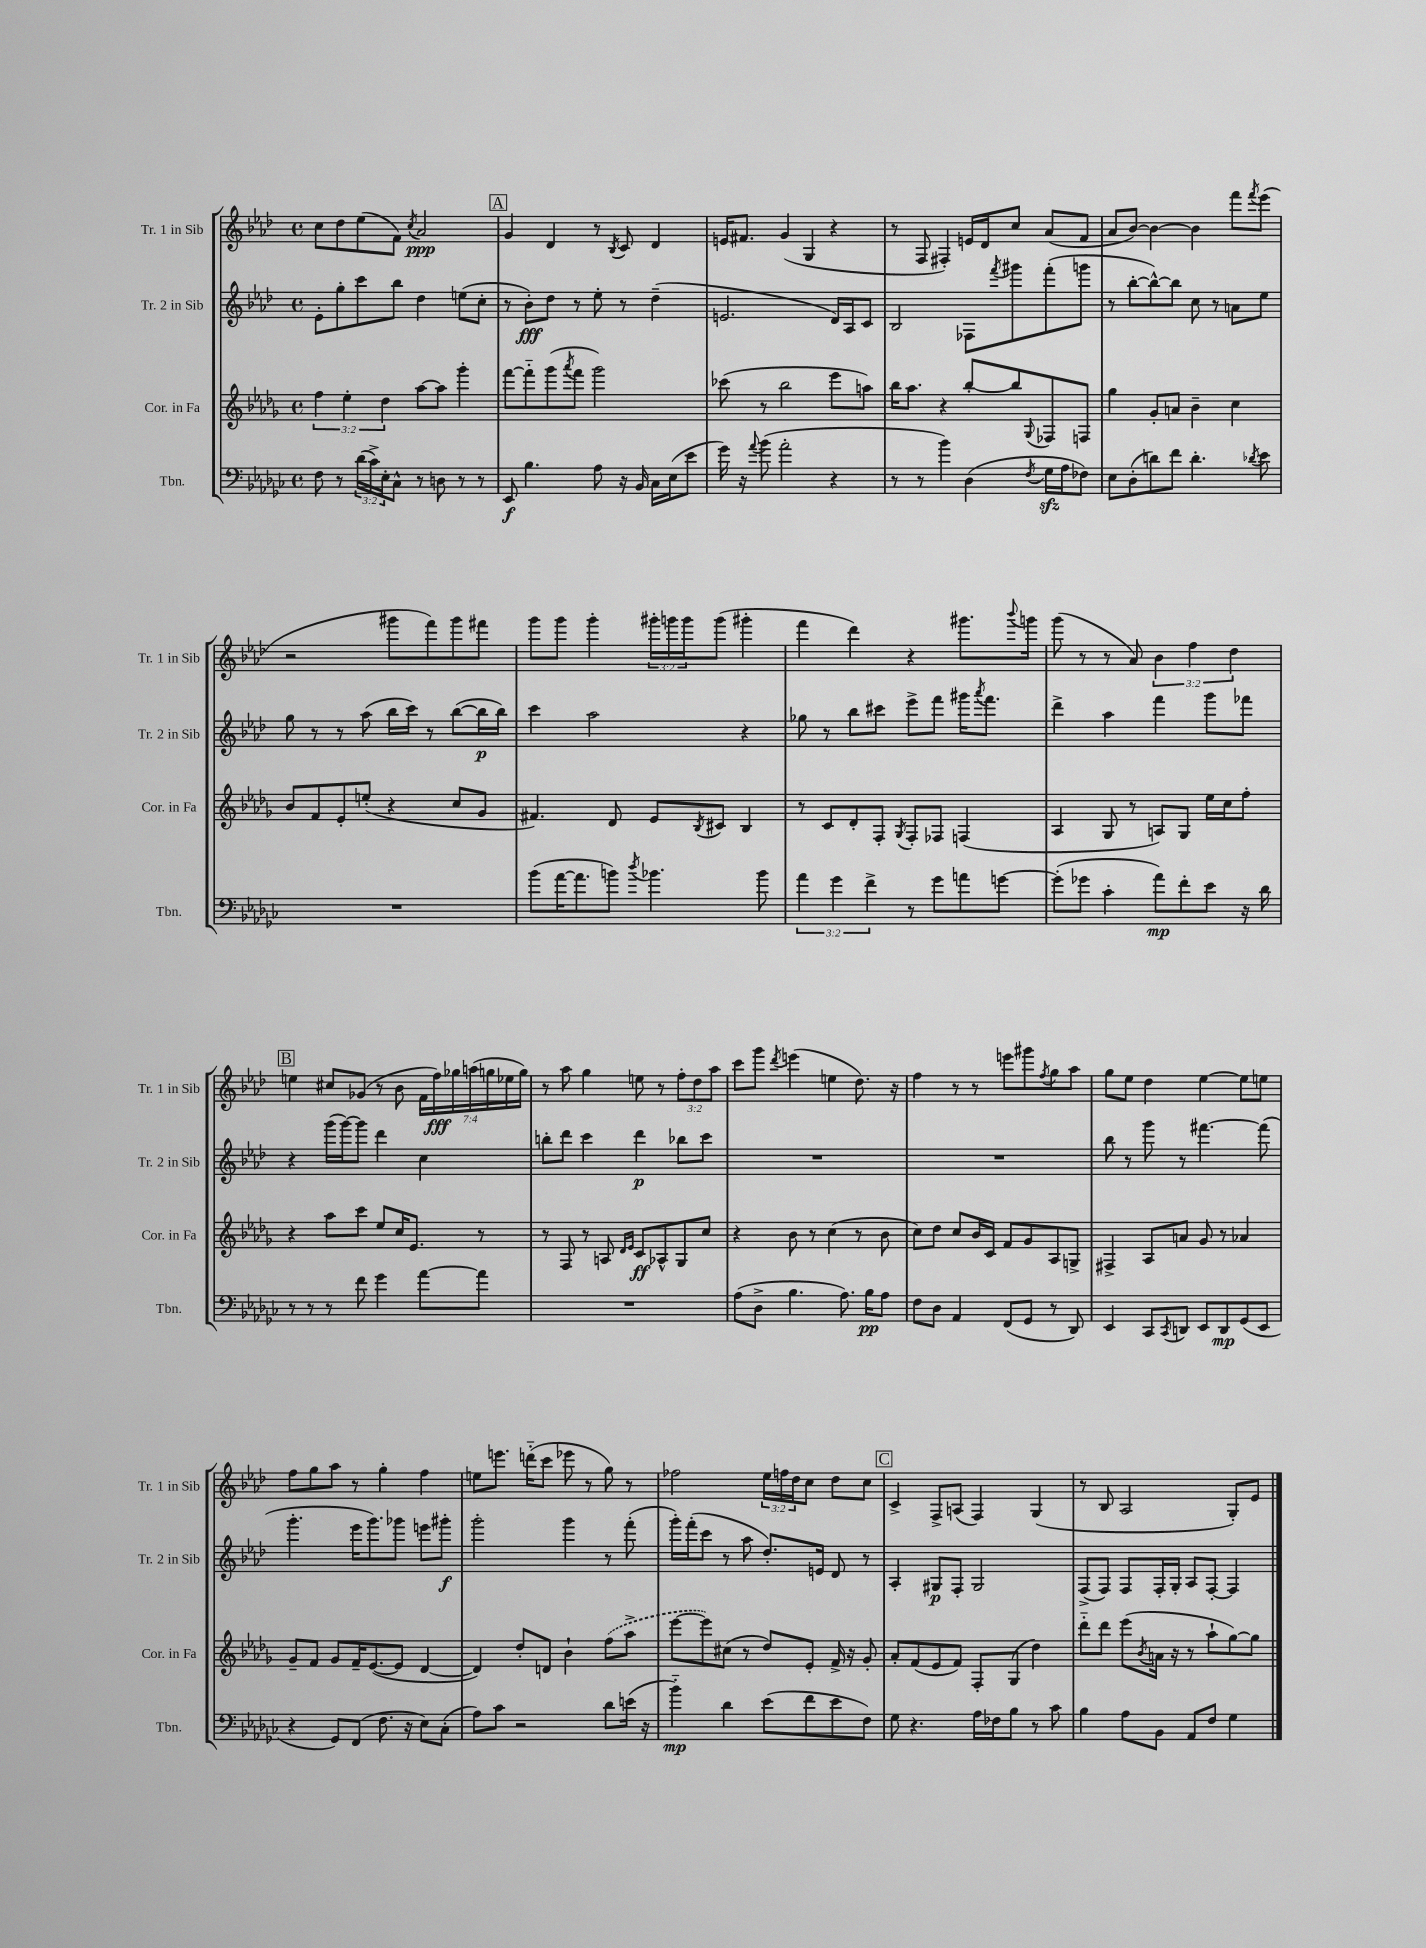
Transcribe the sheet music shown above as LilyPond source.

<<
\new StaffGroup <<
\new Staff = "s0" \with { instrumentName = "Tr. 1 in Sib" shortInstrumentName = "Tr. 1 in Sib" } {
    \clef treble \key aes \major \defaultTimeSignature \time 4/4 \override Staff.TupletNumber.text = #tuplet-number::calc-fraction-text
    c''8 des''8 ees''8( f'8) \acciaccatura { c''8 } aes'2\ppp |
    \mark \markup { \box "A" } g'4 des'4 r8 \acciaccatura { bes8 } c'8 des'4 |
    e'16 fis'8. g'4( g4 r4 |
    r8 f8 fis4-.) e'16 des'16 c''8 aes'8( f'8 |
    aes'8 bes'8~) bes'4~ bes'4 f'''8 \acciaccatura { f'''8 } ees'''8( |
    r2 gis'''8 f'''8) gis'''8 fis'''8 |
    g'''8 g'''8 g'''4-. \tuplet 3/2 { gis'''16-. g'''16 g'''16 } g'''8( gis'''4-. |
    f'''4 des'''4) r4 gis'''8. \appoggiatura { bes'''8 } g'''16 |
    g'''8( r8 r8 aes'8) \tuplet 3/2 { bes'4 f''4 des''4 } |
    \mark \markup { \box "B" } e''4 cis''8 ges'8( r8 bes'8 \tuplet 7/4 { f'16 f''16\fff) ges''16 a''16( g''16 ees''16 g''16) } |
    r8 aes''8 g''4 e''8 r8 \tuplet 3/2 { f''8-. des''8 aes''8 } |
    c'''8 g'''8 \acciaccatura { des'''8 } e'''4( e''4 des''8.) r16 |
    f''4 r8 r8 e'''8 gis'''8 \acciaccatura { f''8 } g''8 aes''8 |
    g''8 ees''8 des''4 ees''4~ ees''8 e''8 |
    f''8 g''8 aes''8 r8 g''4-. f''4 |
    e''8 e'''8. d'''16-_( c'''8 ees'''8 r8 g''8) r8 |
    fes''2 \tuplet 3/2 { ees''16 f''16 des''16 } c''8 des''8 c''8 |
    \mark \markup { \box "C" } c'4-> f8-> a8( f4) g4( |
    r8 bes8 aes2 g8-.) ees'8 \bar "|." |
}
\new Staff = "s1" \with { instrumentName = "Tr. 2 in Sib" shortInstrumentName = "Tr. 2 in Sib" } {
    \clef treble \key aes \major \defaultTimeSignature \time 4/4
    ees'8-. g''8-. c'''8 bes''8 des''4 e''8( c''8-. |
    \mark \markup { \box "A" } r8 bes'8-.\fff) des''8 r8 ees''8-. r8 des''4--( |
    e'2. des'16) aes16 c'8 |
    bes2 fes8 \acciaccatura { f'''8 } gis'''8 f'''8-.( g'''8 |
    r8 bes''8~-. bes''8~-^) bes''8 c''8 r8 a'8 ees''8 |
    g''8 r8 r8 aes''8( bes''16 c'''16) r8 bes''8~( bes''16\p bes''16) |
    c'''4 aes''2 r4 |
    ges''8 r8 bes''8 cis'''8 ees'''8-> f'''8 gis'''16 \acciaccatura { aes'''8 } f'''8. |
    des'''4-> aes''4 f'''4 g'''8 fes'''8 |
    \mark \markup { \box "B" } r4 g'''16( g'''16~) g'''8 des'''4 c''4 |
    b''8-. des'''8 c'''4 des'''4\p bes''8 c'''8 |
    R1 |
    R1 |
    bes''8 r8 g'''8 r8 fis'''4.~ fis'''8( |
    g'''4.-. ees'''16 g'''8.) ges'''8 e'''8 gis'''8-.\f |
    g'''2-. g'''4 r8 f'''8-.( |
    g'''16-.) f'''16-.( c'''8 r8 aes''8 des''8.-.) e'16 des'8 r8 |
    \mark \markup { \box "C" } aes4-. gis8\p f8-. gis2 |
    f8->( f8) f8 f16-. g16-. aes8 f8~-. f4 \bar "|." |
}
\new Staff = "s2" \with { instrumentName = "Cor. in Fa" shortInstrumentName = "Cor. in Fa" } {
    \clef treble \key des \major \defaultTimeSignature \time 4/4 \override Staff.TupletNumber.text = #tuplet-number::calc-fraction-text
    \tuplet 3/2 { f''4 ees''4-. des''4 } aes''8~ aes''8 ges'''4-. |
    \mark \markup { \box "A" } f'''8~ f'''8-_ ges'''8( \acciaccatura { aes'''8 } f'''8 ges'''2) |
    ces'''8( r8 bes''2 ees'''8 a''8) |
    bes''16 aes''8. r4 bes''8~-. bes''8 \appoggiatura { ges8 } fes8 f8 |
    ges''4 ges'8-. a'8 bes'4-- c''4 |
    bes'8 f'8 ees'8-. e''8-.( r4 c''8 ges'8 |
    fis'4.) des'8 ees'8 \acciaccatura { bes8 } cis'8 bes4 |
    r8 c'8 des'8-. f8-. \acciaccatura { ges8 } f8-. fes8 f4( |
    aes4 ges8 r8 a8) ges8 ees''16 c''16 f''8-. |
    \mark \markup { \box "B" } r4 aes''8 c'''8 ees''8 c''16 ees'8. r8 |
    r8 f8 r8 a8 \grace { des'16 ees'16 } c'8\ff aes8-^ ges8 c''8 |
    r4 bes'8 r8 c''4( r8 bes'8 |
    c''8) des''8 c''8 bes'16 c'16 f'8 ges'8 aes8 g8-> |
    fis4-> aes8 a'8 ges'8 r8 aes'4 |
    ges'8-- f'8 ges'8 f'16-- ees'8.~( ees'8 des'4~ |
    des'4) des''8-. d'8 bes'4-! \once \slurDashed f''8( aes''8-> |
    ees'''8~ ees'''8) cis''8( r8 des''8) ees'8-. f'16-> r16 ges'8-. |
    \mark \markup { \box "C" } aes'8-. f'8( ees'8 f'8) f8-. ges8( des''4) |
    des'''8-_ des'''8 ees'''8( \acciaccatura { bes'8 } a'16 r16 r8 aes''8-! ges''8~) ges''8 \bar "|." |
}
\new Staff = "s3" \with { instrumentName = "Tbn." shortInstrumentName = "Tbn." } {
    \clef bass \key ges \major \defaultTimeSignature \time 4/4 \override Staff.TupletNumber.text = #tuplet-number::calc-fraction-text
    f8 r8 \tuplet 3/2 { des'16( ces'16->) ees16-. } ces8-^ r8 d8 r8 r8 |
    \mark \markup { \box "A" } ees,8\f bes4. aes8 r16 bes,16 ces16 ees16( ees'8 |
    ges'16) r16 \appoggiatura { aes'8 } bes'8( aes'2-. r4 |
    r8 r8 bes'4) des4( \acciaccatura { f8 } ges16\sfz aes16 fes8) |
    ees8 des8-.( d'8) f'8 d'4.-. \acciaccatura { des'8 } ees'8 |
    R1 |
    bes'8( aes'16~ aes'8. b'8) \acciaccatura { des''8 } bes'4. bes'8 |
    \tuplet 3/2 { aes'4 ges'4 f'4-> } r8 ges'8 a'8 g'8~ |
    g'8-.( ges'8 ces'4-. aes'8\mp) f'8-. ees'8 r16 des'16 |
    \mark \markup { \box "B" } r8 r8 r8 f'8 ges'4 aes'8~ aes'8 |
    R1 |
    aes8( des8-> bes4. aes8.) bes16\pp aes8 |
    f8 des8 aes,4 f,8( ges,8 r8 des,8) |
    ees,4 ces,8 \acciaccatura { ces,8 } d,8 ees,8 d,8\mp ges,8( ees,8 |
    r4 ges,8) f,8( f8. r16 ees8) ces8-.( |
    aes8) ces'8 r2 des'8 e'16( r16 |
    bes'4-_\mp) des'4 ees'8( f'8 ees'8 f8) |
    \mark \markup { \box "C" } ges8 r4. aes16 fes16 bes8 r8 ces'8 |
    bes4 aes8 bes,8 aes,8 f8 ges4 \bar "|." |
}
>>
>>
\layout { \context { \Score \remove "Bar_number_engraver" } }
